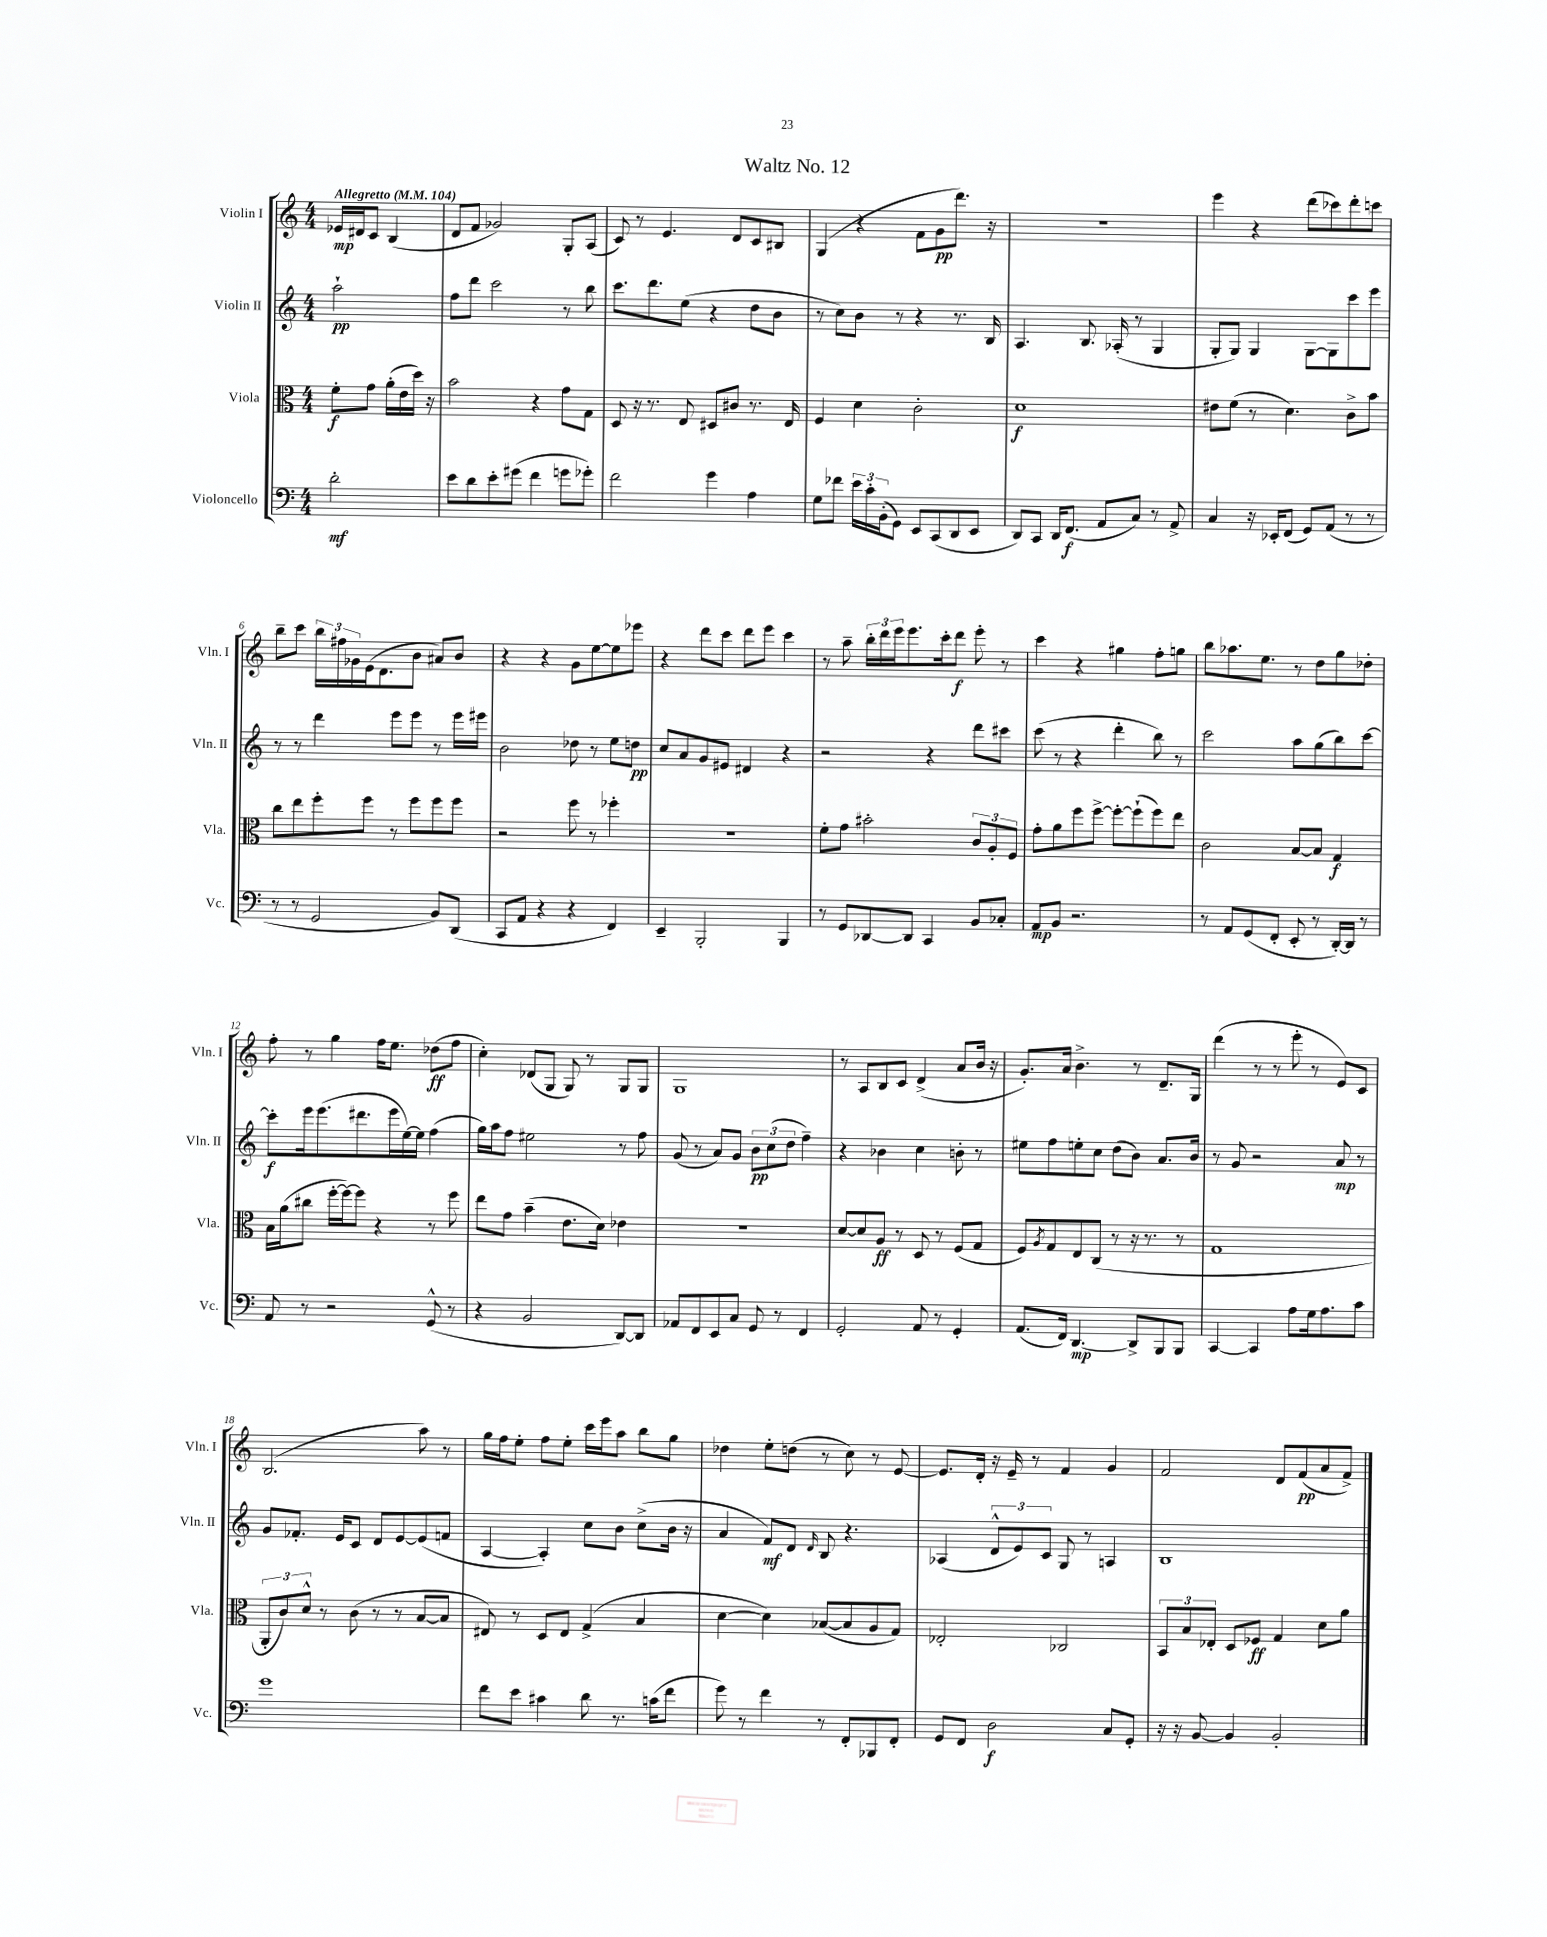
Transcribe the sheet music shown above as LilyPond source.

\header { title = "Waltz No. 12" }
<<
\new StaffGroup <<
\new Staff = "s0" \with { instrumentName = "Violin I" shortInstrumentName = "Vln. I" } {
    \clef treble \key c \major \numericTimeSignature \time 4/4 \partial 2 \tempo "Allegretto" 4 = 104
    ees'16\mp dis'16 c'8 b4( |
    d'8 f'8 ges'2) g8-. a8( |
    c'8) r8 e'4. d'8 c'8 bis8 |
    g4( r4 f'8 g'8\pp d'''8.) r16 |
    R1 |
    e'''4 r4 d'''8( ces'''8) d'''8-. c'''8 |
    b''8-- c'''8 \tuplet 3/2 { b''16 fis''16 ges'16 } e'16( d'8. b'8 ais'8) b'8 |
    r4 r4 g'8 e''8~ e''8 ees'''8 |
    r4 d'''8 c'''8 d'''8 e'''8 c'''4 |
    r8 a''8-- \tuplet 3/2 { b''16-. d'''16 e'''16 } e'''8. c'''16-. d'''8\f e'''8-. r8 |
    c'''4 r4 gis''4 f''8-. g''8 |
    b''8 aes''8. e''8. r8 d''8 g''8 des''8-. |
    f''8-. r8 g''4 f''16 e''8. des''8\ff( f''8 |
    c''4-.) des'8( g8 g8) r8 g8 g8 |
    g1 |
    r8 a8 b8 c'8 d'4->( a'8 b'16 r16 |
    g'8.-.) a'16 b'4.-> r8 d'8.-- g16 |
    d'''4( r8 r8 e'''8-. r8 e'8) c'8 |
    b2.( a''8) r8 |
    g''16 f''16 e''8-. f''8 e''8-. c'''16 e'''16 a''8 b''8 g''8 |
    des''4 e''8-. d''8( r8 c''8) r8 e'8~ |
    e'8. d'16-. r16 e'16-- r8 f'4 g'4 |
    f'2 d'8 f'8\pp( a'8 f'8->) \bar "|." |
}
\new Staff = "s1" \with { instrumentName = "Violin II" shortInstrumentName = "Vln. II" } {
    \clef treble \key c \major \numericTimeSignature \time 4/4 \partial 2
    a''2-!\pp |
    f''8 d'''8 c'''2 r8 b''8 |
    c'''8. d'''8. e''8( r4 d''8 b'8 |
    r8 c''8) b'8 r8 r4 r8. b16 |
    a4. b8. aes16-.( r8 g4 |
    g8-. g8) g4 g8~ g8 c'''8 e'''8 |
    r8 r8 d'''4 e'''8 e'''8 r8 e'''16 eis'''16 |
    b'2 des''8 r8 e''8 d''8\pp |
    c''8 a'8 g'8 eis'8 dis'4 r4 |
    r2 r4 d'''8 cis'''8 |
    c'''8( r8 r4 d'''4-. b''8) r8 |
    c'''2 a''8 g''8( b''8) c'''8~ |
    c'''8-.\f e'''16 e'''8.( dis'''8. e'''16 e''16~) e''16 f''4( |
    g''16) a''16 f''8 eis''2 r8 f''8 |
    g'8( r8 a'8) g'8 \tuplet 3/2 { b'8\pp c''8( d''8 } f''4--) |
    r4 bes'4 c''4 b'8-. r8 |
    eis''8 f''8 e''8-. c''8 d''8( b'8) a'8. b'16 |
    r8 g'8 r2 a'8\mp r8 |
    g'8 fes'8.-. e'16 c'8 d'8 e'8~ e'8( f'8 |
    a4~ a4-.) c''8 b'8 c''8->( b'16 r16 |
    a'4 f'8\mf) d'8 \grace { d'16 } b8 r4. |
    aes4( \tuplet 3/2 { d'8-^ e'8) c'8 } g8 r8 a4 |
    b1 \bar "|." |
}
\new Staff = "s2" \with { instrumentName = "Viola" shortInstrumentName = "Vla." } {
    \clef alto \key c \major \numericTimeSignature \time 4/4 \partial 2
    f'8-.\f g'8 a'16-.( e'16 d''16) r16 |
    b'2 r4 g'8 g8 |
    d8 r16 r8. e8 dis8 cis'8 r8. e16 |
    f4 d'4 c'2-. |
    d'1\f |
    eis'8 f'8( r8 d'4.) c'8-> b'8 |
    c''8 e''8 f''8-. f''8 r8 f''8 f''8 f''8 |
    r2 f''8 r8 fes''4-. |
    R1 |
    f'8-. g'8 bis'2-. \tuplet 3/2 { c'8 a8-. f8 } |
    g'8-. a'8 f''8 f''8~-> f''8~-. f''8-!( f''8) e''8 |
    c'2 b8~ b8 g4\f |
    b16 a'16( cis''8 f''16~-. f''16~) f''8 r4 r8 f''8 |
    e''8 g'8 b'4--( e'8. d'16) ees'4 |
    R1 |
    d'8~ d'8 a8\ff r8 d8 r8 f8( g8 |
    f8) \acciaccatura { a8 } g8 e8 c8( r8 r16 r8. r8 |
    g1 |
    \tuplet 3/2 { a,8-. c'8) d'8-^ } r8 c'8( r8 r8 b8~ b8 |
    eis8) r8 d8 eis8 g4->( b4 |
    d'4~ d'4) bes8~( bes8 a8 g8) |
    ees2-. ces2 |
    \tuplet 3/2 { b,8 b8 ees8-. } d8 fes8\ff g4 d'8 a'8 \bar "|." |
}
\new Staff = "s3" \with { instrumentName = "Violoncello" shortInstrumentName = "Vc." } {
    \clef bass \key c \major \numericTimeSignature \time 4/4 \partial 2
    d'2-.\mf |
    e'8 d'8 e'8-. gis'8( f'4 g'8 ges'8-.) |
    f'2 g'4 a4 |
    g8 fes'8 \tuplet 3/2 { e'16 c'16-. b,16-.( } g,8) e,8 c,8( d,8 e,8 |
    d,8) c,8 d,16 f,8.\f( a,8 c8) r8 a,8-> |
    c4 r16 ees,16-. f,8( g,8) a,8( r8 r8 |
    r8 r8 g,2 b,8) d,8( |
    c,8 a,8 r4 r4 f,4) |
    e,4-- b,,2-. b,,4 |
    r8 g,8 des,8~ des,8 c,4 b,8 ces8-. |
    a,8\mp b,8 r2. |
    r8 a,8 g,8( f,8-. e,8-. r8 d,16~-.) d,16 r8 |
    a,8 r8 r2 g,8-^( r8 |
    r4 b,2 d,8~) d,8 |
    aes,8 f,8 e,8 c8 g,8 r8 f,4 |
    g,2-. a,8 r8 g,4-. |
    a,8.( f,16) d,4.~\mp d,8-> b,,8 b,,8 |
    c,4~ c,4 a8 g16 a8. c'8 |
    g'1 |
    f'8 e'8 cis'4 d'8 r8. c'16( f'8 |
    g'8) r8 f'4 r8 f,8-. bes,,8 f,8-. |
    g,8 f,8 d2\f c8 g,8-. |
    r16 r16 b,8~ b,4 b,2-. \bar "|." |
}
>>
>>
